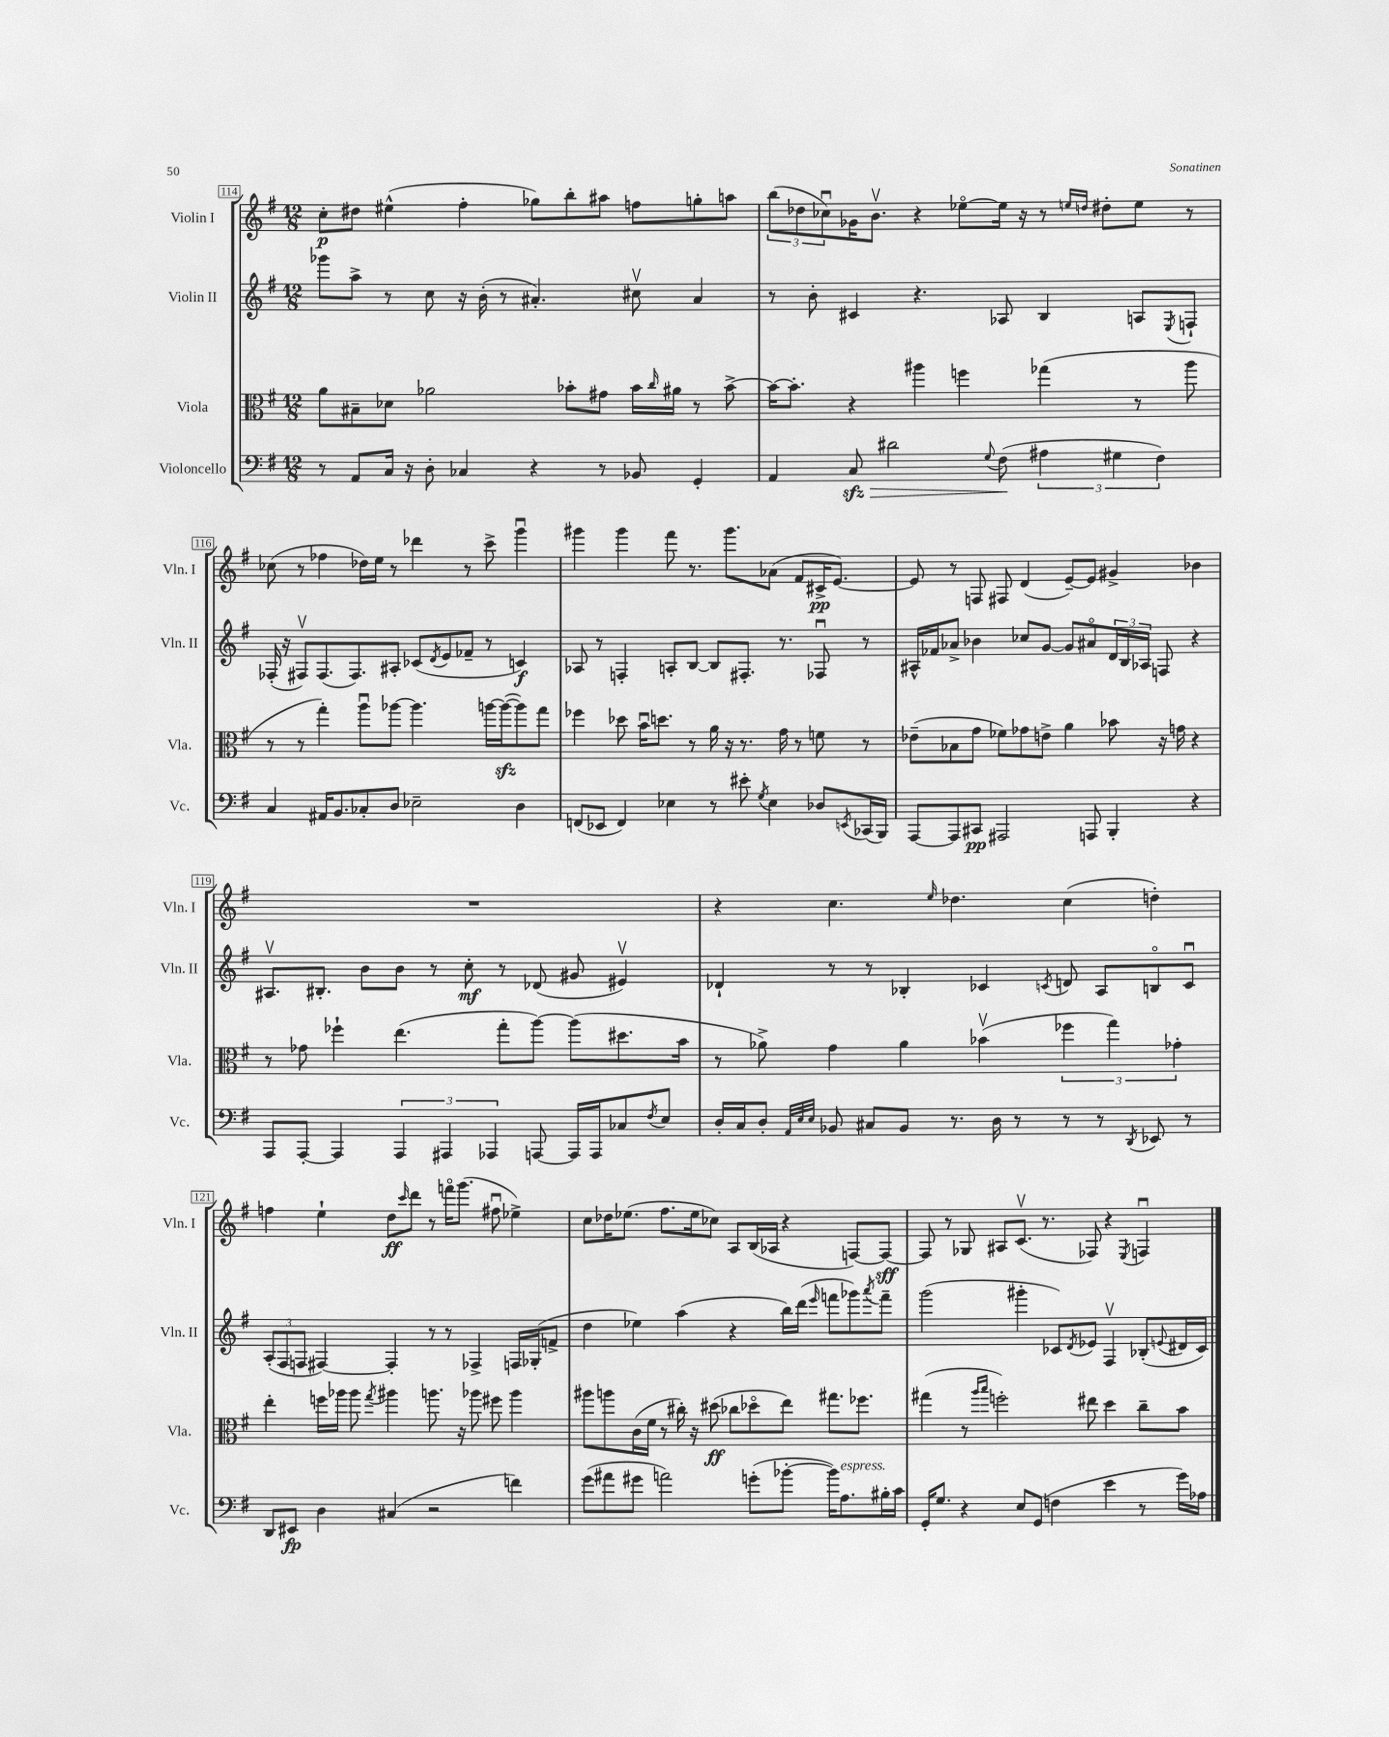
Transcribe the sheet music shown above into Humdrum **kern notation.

**kern	**dynam	**kern	**dynam	**kern	**dynam	**kern	**dynam
*part4	*part4	*part3	*part3	*part2	*part2	*part1	*part1
*staff4	*staff4	*staff3	*staff3	*staff2	*staff2	*staff1	*staff1
*I"Violoncello	*	*I"Viola	*	*I"Violin II	*	*I"Violin I	*
*I'Vc.	*	*I'Vla.	*	*I'Vln. II	*	*I'Vln. I	*
*clefF4	*	*clefC3	*	*clefG2	*	*clefG2	*
*k[f#]	*	*k[f#]	*	*k[f#]	*	*k[f#]	*
*M12/8	*	*M12/8	*	*M12/8	*	*M12/8	*
=114	=114	=114	=114	=114	=114	=114	=114
8r	.	8a\L	.	8ggg-X\L	.	8cc'\L	p
8AA/L	.	8B#X~\	.	8aa^\J	.	8dd#X\J	.
16C/Jk	.	8d-X\J	.	8r	.	(4ee#X^^\	.
16r	.	.	.	.	.	.	.
8D'\	.	2a-X\	.	8cc\	.	.	.
4C-X/	.	.	.	16r	.	4ff#'\	.
.	.	.	.	(16b'\	.	.	.
.	.	.	.	8r	.	.	.
4r	.	.	.	4.a#X'/)	.	8gg-X\L)	.
.	.	8b-X'\L	.	.	.	8bb'\	.
8r	.	8g#X\J	.	.	.	8aa#X\J	.
8BB-X/	.	16b-\LL	.	8cc#Xv\	.	8ffn\L	.
.	.	16qqcc/	.	.	.	.	.
.	.	16a#X\JJ	.	.	.	.	.
4GG'/	.	8r	.	4a#/	.	8ggn'\	.
.	.	[8b-^\	.	.	.	8aan\J	.
=115	=115	=115	=115	=115	=115	=115	=115
4AA/	.	16b-\KL_	.	8r	.	(12bb\L	.
.	.	8.b-'\J]	.	.	.	.	.
.	.	.	.	.	.	12dd-X\	.
.	.	.	.	8b'\	.	.	.
.	.	.	.	.	.	12cc-Xu\)	.
!	!LO:HP:b	!	!	!	!	!	!
8Czz/	>	4r	.	4c#X/	.	16g-X\K	.
.	.	.	.	.	.	8.bv\J	.
2d#X\	.	.	.	.	.	.	.
.	.	4aa#X\	.	4.r	.	4r	.
.	.	4ffn\	.	.	.	[8ee-X\L	.
8qqG/	.	.	.	.	.	.	.
(8F#\	.	.	.	8A-X/	.	16ee-\Jk]	.
.	.	.	.	.	.	16r	.
6A#X\	]	(4gg-X\	.	4B/	.	8r	.
.	.	.	.	.	.	16qqeen/LL	.
.	.	.	.	.	.	16qqddn/JJ	.
.	.	.	.	.	.	8dd#X'\L	.
6G#X\	.	.	.	.	.	.	.
.	.	8r	.	8An/L	.	8ee\J	.
6F#\)	.	.	.	.	.	.	.
.	.	.	.	8qE/	.	.	.
.	.	8aa#\	.	8Fn`/J	.	8r	.
!!LO:LB:g=z
=116	=116	=116	=116	=116	=116	=116	=116
4C/	.	8r	.	(16F-X'/	.	(8cc-X\	.
.	.	.	.	16r	.	.	.
.	.	8r	.	8F#Xv/L)	.	8r	.
16AA#X/KL	.	4gg'\)	.	(8.F#/	.	4ff-X\	.
8.BB/	.	.	.	.	.	.	.
.	.	.	.	8.F#/)	.	.	.
8C-X'/	.	8aau\L	.	.	.	16dd-X\LL)	.
.	.	.	.	.	.	16ee\JJ	.
8D/J	.	[8aa-X\J	.	8A#X'/J	.	8r	.
2E-X~\	.	4.aa-\]	.	(8c-X/L	.	4ddd-X\	.
.	.	.	.	8qd/	.	.	.
.	.	.	.	8e/	.	.	.
.	.	.	.	8f-X~/J	.	8r	.
.	.	[16aan\LL	.	8r	.	8ccc^\	.
.	.	(16aazz\J_	.	.	.	.	.
4D\	.	8aa\])	.	4cn/)	f	4gggu\	.
.	.	8gg\J	.	.	.	.	.
=117	=117	=117	=117	=117	=117	=117	=117
(8FFn/L	.	4ff-X\	.	8A-X/	.	4ggg#X\	.
8EE-X/J	.	.	.	8r	.	.	.
4FF/)	.	8dd-X\	.	4Fn'/	.	4ggg#\	.
.	.	16bu\KL	.	.	.	.	.
.	.	8.ddn\J	.	.	.	.	.
4E-X\	.	.	.	8An'/L	.	8fff#\	.
.	.	8r	.	[8B/J	.	8.r	.
8r	.	16a\	.	8B/L]	.	.	.
.	.	16r	.	.	.	8.ggg#\L	.
8e#X'\	.	8.r	.	8.F#X'/J	.	.	.
8qG/	.	.	.	.	.	.	.
4E-\	.	.	.	.	.	(8a-X\J	.
.	.	16g\	.	8.r	.	.	.
.	.	8r	.	.	.	8f#/L	.
8D-X/L	.	8fn\	.	8F-Xu/	.	16c#X^/K	pp
.	.	.	.	.	.	[8.e/J)	.
8qEEn/	.	.	.	.	.	.	.
(16CC-X/L	.	8r	.	8r	.	.	.
16BBB/JJ)	.	.	.	.	.	.	.
=118	=118	=118	=118	=118	=118	=118	=118
[8AAA/L	.	(8e-X~\L	.	16A#X^^/LL	.	8e/]	.
.	.	.	.	16f-X/J	.	.	.
8AAA/]	.	8B-X\	.	8a-X^/J	.	8r	.
8CC#X/J	pp	8g\J	.	4b-X\	.	8Fn/	.
2AAA#X/	.	8f-X\L)	.	.	.	8F#X/	.
.	.	8g-X\	.	8cc-X/L	.	(4d/	.
.	.	8en^\J	.	[8g/J	.	.	.
.	.	4a\	.	8g/L]	.	[8e~/L)	.
8AAAn/	.	.	.	8a#X/	.	8e/J]	.
4BBB'/	.	8b-X\	.	24d/L	.	4g#X^/	.
.	.	.	.	24B/	.	.	.
.	.	.	.	24A-X/JJ	.	.	.
.	.	16r	.	8Fn/	.	.	.
.	.	16gn\	.	.	.	.	.
4r	.	4r	.	4r	.	4b-X\	.
!!LO:LB:g=z
=119	=119	=119	=119	=119	=119	=119	=119
8AAA/L	.	8r	.	8.A#Xv/L	.	1.r	.
[8AAA'/J	.	8g-X\	.	.	.	.	.
.	.	.	.	8.B#X'/J	.	.	.
4AAA/]	.	4ff-X`\	.	.	.	.	.
.	.	.	.	8b\L	.	.	.
6AAA/	.	(4.ee\	.	8b\J	.	.	.
.	.	.	.	8r	.	.	.
6AAA#X/	.	.	.	.	.	.	.
.	.	.	.	8cc'\	mf	.	.
6AAA-X/	.	.	.	.	.	.	.
.	.	8gg'\L	.	8r	.	.	.
[8AAAn/	.	[8aa\J)	.	(8d-X/	.	.	.
16AAA/LL]	.	(8aa\L]	.	8g#X/	.	.	.
16AAA/J	.	.	.	.	.	.	.
8C-X/	.	8.dd#X\	.	4e#Xv/)	.	.	.
8qF#/	.	.	.	.	.	.	.
8E/J	.	.	.	.	.	.	.
.	.	16b\Jk	.	.	.	.	.
=120	=120	=120	=120	=120	=120	=120	=120
16D'/LL	.	8r	.	4d-X`/	.	4r	.
16C/J	.	.	.	.	.	.	.
8D'/J	.	8a-X^\)	.	.	.	.	.
32qqAA/LLL	.	.	.	.	.	.	.
32qqE/	.	.	.	.	.	.	.
32qqE/JJJ	.	.	.	.	.	.	.
8BB-X/	.	4g\	.	8r	.	4.cc\	.
8C#X/L	.	.	.	8r	.	.	.
8BB-/J	.	4a-\	.	4B-X'/	.	.	.
.	.	.	.	.	.	16qqee/	.
8.r	.	.	.	.	.	4.dd-X\	.
.	.	(4b-Xv\	.	4c-X/	.	.	.
16D\	.	.	.	.	.	.	.
8r	.	.	.	.	.	.	.
.	.	.	.	8qcn/	.	.	.
8r	.	6ff-X\	.	8dn/	.	(4cc\	.
8r	.	.	.	8A/L	.	.	.
.	.	6gg\)	.	.	.	.	.
8qDD/	.	.	.	.	.	.	.
8EE-X/	.	.	.	8Bn/	.	4ddn'\)	.
.	.	6g-X'\	.	.	.	.	.
8r	.	.	.	8cu/J	.	.	.
!!LO:LB:g=z
=121	=121	=121	=121	=121	=121	=121	=121
8DD/L	.	4ee'\	.	(12A'/L	.	4ffn\	.
.	.	.	.	12F#/	.	.	.
8EE#X/J	fp	.	.	.	.	.	.
.	.	.	.	12Fn/J	.	.	.
4D\	.	16ffn\LL	.	[4F#X/)	.	4ee`\	.
.	.	16aa-X\JJ	.	.	.	.	.
.	.	8aa-\	.	.	.	.	.
.	.	8qgg/	.	.	.	.	.
(4C#X/	.	4aa#X\	.	4F#'/]	.	8dd\L	ff
.	.	.	.	.	.	16qqccc/	.
.	.	.	.	.	.	8ddd\J	.
2r	.	8.aan\	.	8r	.	8r	.
.	.	.	.	8r	.	16fffn\KL	.
.	.	16r	.	.	.	(8.ggg\J	.
.	.	8aa-X\	.	4F-X^/	.	.	.
.	.	8ff#X\	.	.	.	8ff#Xu\	.
4fn\)	.	4aa-\	.	16Fn/LL	.	4ee-X^\)	.
.	.	.	.	(16G-X'/J	.	.	.
.	.	.	.	8fn^/J	.	.	.
=122	=122	=122	=122	=122	=122	=122	=122
(8g\L	.	8aa#X\L	.	4dd\	.	8cc\L	.
8a#X\	.	8aan\	.	.	.	16dd-X\K	.
.	.	.	.	.	.	(8.ee-X\J	.
8g#X\J	.	(16c\L	.	4ee-X\)	.	.	.
.	.	16f#\JJ	.	.	.	.	.
2an\)	.	8r	.	.	.	8.ff#\L	.
.	.	16cc#X'\)	.	(4aa\	.	.	.
.	.	16r	.	.	.	16ee-\k	.
.	.	(8dd#X\	ff	.	.	8cc-X\J)	.
.	.	8cc-X\L	.	4r	.	8A/L	.
(8gn'\L	.	8dd-X\	.	.	.	(16B/L	.
.	.	.	.	.	.	16A-X/JJ	.
[8b-X'\J	.	8ee\J)	.	16bb\LL)	.	4r	.
.	.	.	.	(16ddd\JJ	.	.	.
.	.	.	.	16qqeee/	.	.	.
16b-\KL])	.	8.gg#X\L	.	8fffn\L	.	.	.
!LO:TX:a:i:t=espress.	!	!	!	!	!	!	!
8.A\	.	.	.	.	.	.	.
.	.	.	.	8ggg-X\)	.	[8Fn/L)	.
.	.	8.ff-X\J	.	.	.	.	.
.	.	.	.	8qaaa/	.	.	.
16B#X'\L	.	.	.	8fff~\J	.	8F/J_	sff
16c\JJ	.	.	.	.	.	.	.
=123	=123	=123	=123	=123	=123	=123	=123
16GG'/KL	.	(4gg#X\	.	(2ggg\	.	8F/]	.
8.G/J	.	.	.	.	.	.	.
.	.	.	.	.	.	8r	.
4r	.	8r	.	.	.	8G-X/	.
.	.	16qqaa/LL	.	.	.	.	.
.	.	16qqbb/JJ	.	.	.	.	.
.	.	2ffn'\)	.	.	.	8A#X/L	.
8E/L	.	.	.	4ggg#X'\	.	(8.cv/J	.
(8GG/J	.	.	.	.	.	.	.
.	.	.	.	.	.	8.r	.
4Fn\	.	.	.	8c-X/L)	.	.	.
.	.	.	.	8qd/	.	.	.
.	.	8ee#X\	.	8e-X/J	.	8F-X/)	.
4e\	.	4dd\	.	4F#v/	.	4r	.
.	.	.	.	.	.	8qE/	.
8r	.	8cc~\L	.	(8B-X'/L	.	4Fnu/	.
.	.	.	.	8qqen/	.	.	.
16g\LL)	.	8b\J	.	16d#X/L	.	.	.
16A-X\JJ	.	.	.	16c-/JJ)	.	.	.
==	==	==	==	==	==	==	==
*-	*-	*-	*-	*-	*-	*-	*-
